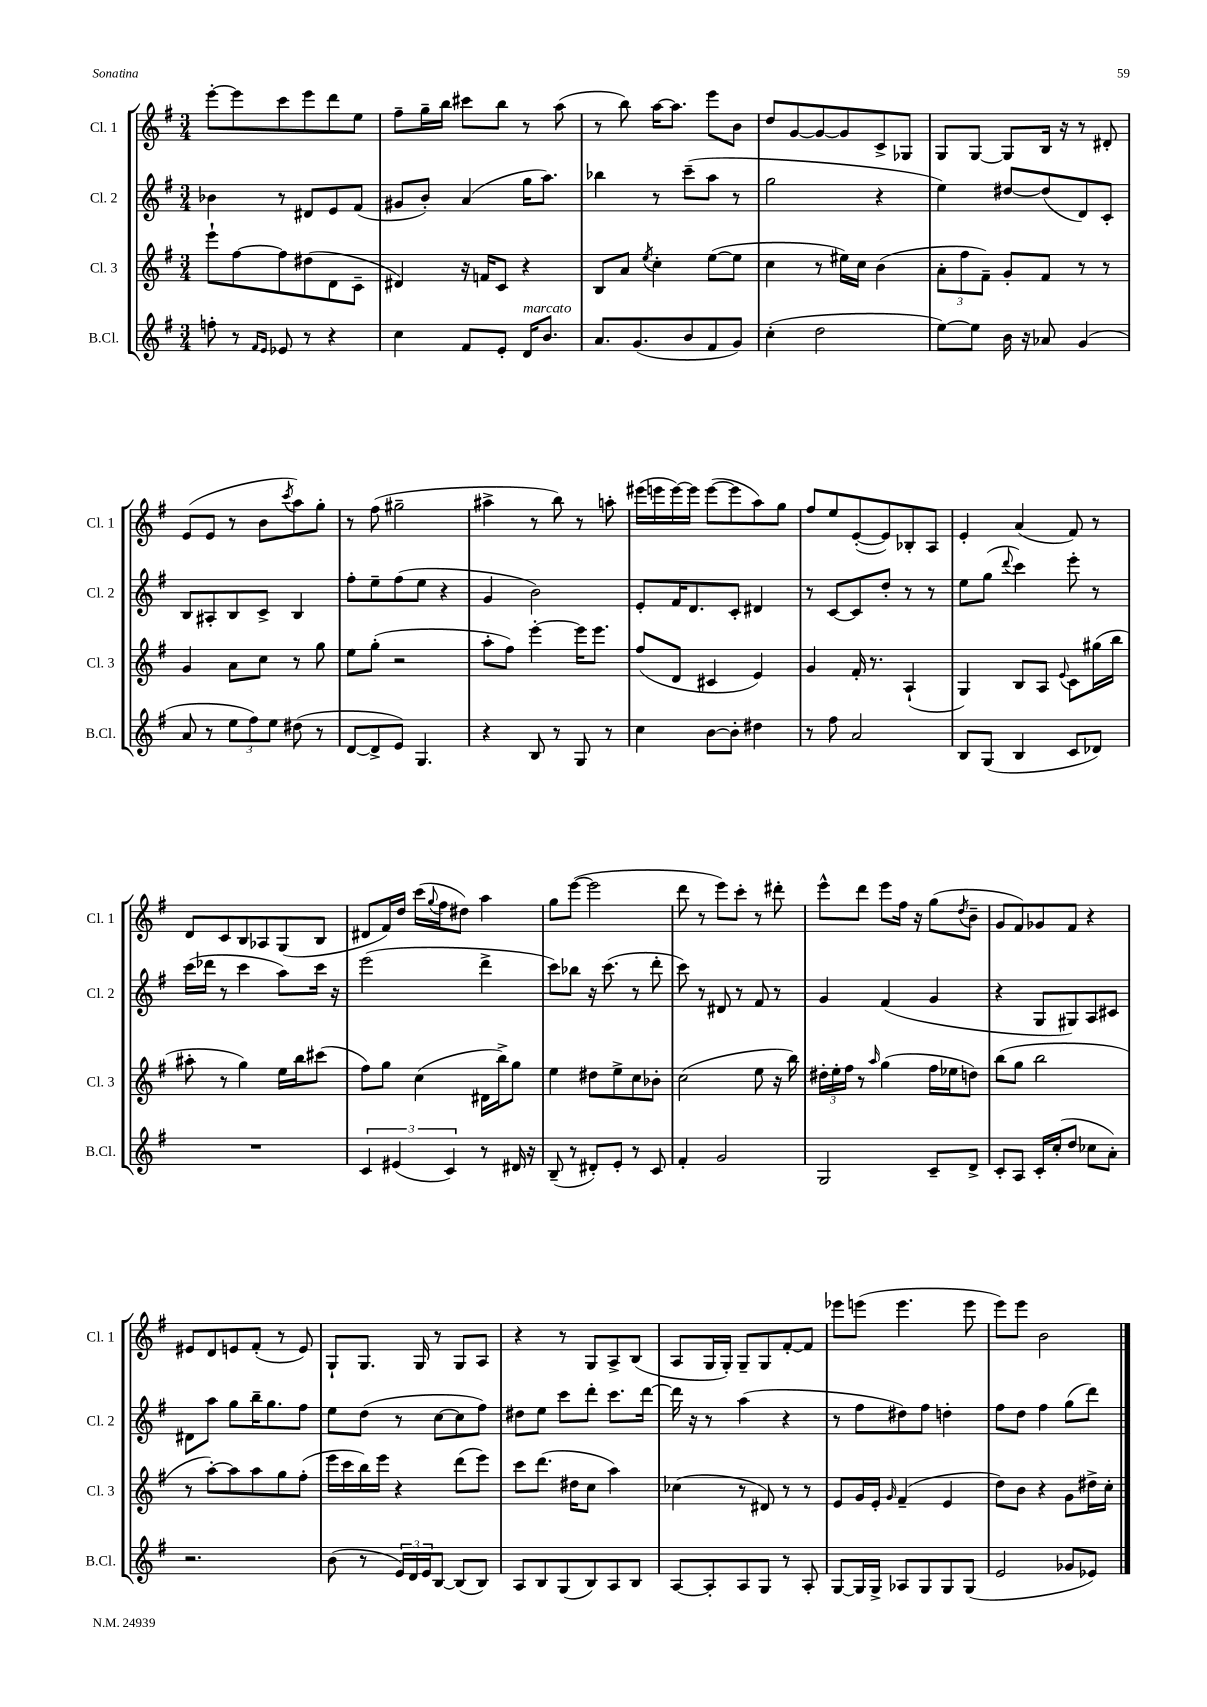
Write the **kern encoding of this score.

**kern	**kern	**kern	**kern
*staff4	*staff3	*staff2	*staff1
*clefG2	*clefG2	*clefG2	*clefG2
*k[f#]	*k[f#]	*k[f#]	*k[f#]
*M3/4	*M3/4	*M3/4	*M3/4
8ff'\	8eee`\L	4b-\	[8eee'\L
8r	[8ff#\	.	8eee\]
16qqf#/LL	.	.	.
16qqe/JJ	.	.	.
8e-/	8ff#\]	8r	8ccc\
8r	(8dd#\	8d#/L	8eee\
4r	8d\	8e/	8ddd\
.	8c~\J	(8f#/J	8ee\J
=	=	=	=
4cc\	4d#/)	8g#/L	8ff#~\L
.	.	8b'/J)	16gg~\L
.	.	.	16bb\JJ
8f#/L	16r	(4a/	8ccc#\L
.	16f/LK	.	.
8e'/J	8c/J	.	8bb\J
16d/LK	4r	16gg\LK	8r
8.b/J	.	8.aa\J)	.
.	.	.	(8aa\
=	=	=	=
8.a/L	8B/L	4bb-\	8r
.	8a/J	.	8bb\)
(8.g/	.	.	.
.	8qee/	.	.
.	4cc'\	8r	[16aa\LK
.	.	.	8.aa\]J
8b/	.	(8ccc~\L	.
8f#/	([8ee\L	8aa\J	8eee\L
8g/J)	8ee\]J	8r	8b\J
=	=	=	=
(4cc'\	4cc\	2gg\	8dd/L
.	.	.	[8g/
2dd\	8r	.	8g/_
.	16ee#\LL)	.	8g/]
.	16cc\JJ	.	.
.	(4b\	4r	8c^/
.	.	.	8G-/J
=	=	=	=
[8ee\L)	12a'\L	4ee\)	8G/L
.	12ff#\	.	.
8ee\]J	.	.	[8G/J
.	12f#~\J)	.	.
16b\	8g'/L	[8dd#/L	8G/]L
16r	.	.	.
8a-/	8f#/J	(8dd#/]	16B/Jk
.	.	.	16r
(4g/	8r	8d/)	8r
.	8r	8c'/J	8d#'/
=	=	=	=
8a/	4g/	8B/L	(8e/L
8r	.	8A#'/	8e/J
12ee\L	8a\L	8B/	8r
12ff#\)	.	.	.
.	8cc\J	8c^/J	8b\L
12ee\J	.	.	.
.	.	.	8qccc/
(8dd#\	8r	4B/	8aa\)
8r	8gg\	.	8gg'\J
=	=	=	=
[8d/L	8ee\L	8ff#'\L	8r
8d^/]	(8gg'\J	8ee~\	(8ff#\
8e/J)	2r	(8ff#\	2gg#~\
4.G/	.	8ee\J	.
.	.	4r	.
=	=	=	=
4r	8aa'\L	4g/	4aa#^\
.	8ff#\J)	.	.
8B/	[4eee'\	2b\)	8r
8r	.	.	8bb\)
8G/	16eee\]LK	.	8r
.	8.eee\J	.	.
8r	.	.	8aa'\
=	=	=	=
4cc\	(8ff#/L	8e'/L	(16eee#\LL
.	.	.	16eee\
.	8d/J	16f#/K	[16eee\)
.	.	8.d/	16eee\]JJ
[8b\L	4c#/	.	([8eee\L
8b'\]J	.	8c'/J	8eee\]
4dd#\	4e/)	4d#/	8aa\)
.	.	.	8gg\J
=	=	=	=
8r	4g/	8r	8ff#/L
8ff#\	.	[8c/L	8ee/
2a/	16f#'/	8c/]	([8e'/
.	8.r	.	.
.	.	8dd'/J	8e/])
.	(4A`/	8r	8B-'/
.	.	8r	8A/J
=	=	=	=
8B/L	4G/)	8ee\L	4e'/
(8G/J	.	(8gg\J	.
.	.	8qqddd/	.
4B/	8B/L	4ccc\)	(4a/
.	8A/J	.	.
.	8qqe/	.	.
8c/L	8c\L	8eee'\	8f#/)
8d-/J)	(16gg#\L	8r	8r
.	16bb\JJ	.	.
=	=	=	=
2.r	8aa#'\	(16ccc\LL	8d/L
.	.	16ddd-\JJ	.
.	8r	8r	8c/
.	4gg\)	4ccc\	8B/
.	.	.	8A-/
.	16ee\LL	8aa\L)	(8G/
.	16bb\J	.	.
.	(8ccc#\J	16ccc\Jk	8B/J
.	.	16r	.
=	=	=	=
6c/	8ff#\L)	(2eee\	8d#/L
.	8gg\J	.	16f#/L)
(6e#/	.	.	.
.	.	.	16dd/JJ
.	(4cc\	.	(16ccc\LL
.	.	.	8qqgg/
.	.	.	16ff#\J
6c/)	.	.	.
.	.	.	8dd#\J)
8r	16d#\LL	4ddd^\	4aa\
.	16bb^\J)	.	.
16d#/	8gg\J	.	.
16r	.	.	.
=	=	=	=
(8B~/	4ee\	8ccc\L)	8gg\L
8r	.	8bb-\J	([8eee\J
8d#'/L)	8dd#\L	16r	2eee\]
.	.	(8.ccc\	.
8e'/J	8ee^\	.	.
8r	8cc\	8r	.
8c/	8b-'\J	8ddd'\	.
=	=	=	=
4f#'/	(2cc\	8ccc\)	8ddd\
.	.	8r	8r
2g/	.	8d#/	8eee\L)
.	.	8r	8ccc'\J
.	8ee\	8f#/	8r
.	16r	8r	8ddd#'\
.	16bb\)	.	.
=	=	=	=
2G/	24dd#'\LL	4g/	8eee^^\L
.	24ee'\	.	.
.	24ff#\JJ	.	.
.	8r	.	8ddd\J
.	16qqaa/	.	.
.	(4gg\	(4f#/	8eee\L
.	.	.	16ff#\Jk
.	.	.	16r
8c~/L	16ff#\LL	4g/	(8gg\L
.	16ee-\J	.	.
.	.	.	8qdd/
8d^/J	8dd\J)	.	8b~\J
=	=	=	=
8c'/L	(8bb\L	4r	8g/L
8A/J	8gg\J	.	8f#/)
16c'/LL	2bb\	8G/L	8g-/
(16cc'/J	.	.	.
8dd/J	.	8G#/)	8f#/J
8cc-\L	.	8A/	4r
8a'\J)	.	8c#/J	.
=	=	=	=
2.r	8r	8d#\L	8e#/L
.	[8aa'\L)	8aa\J	8d/
.	8aa\]	8gg\L	8e/
.	8aa\	16bb~\K	(8f#'/J
.	.	8.gg\	.
.	8gg\	.	8r
.	(8ff#'\J	8ff#\J	8e/)
=	=	=	=
(8b\	16eee\LL	8ee\L	8G`/L
.	16ccc\	.	.
8r	16bb\)	(8dd\J	8.G/J
.	16eee\JJ	.	.
24e/LL)	4r	8r	.
24d/	.	.	.
.	.	.	16G/
24e/J	.	.	.
[8B/J	.	[8cc\L	8r
(8B/]L	(8ddd\L	8cc\]	8G/L
8B/J)	8eee\J)	8ff#\J)	8A/J
=	=	=	=
8A/L	8ccc\L	8dd#\L	4r
8B/	(8.ddd\J	8ee\J	.
(8G/	.	8ccc\L	8r
.	16dd#\LK	.	.
8B/)	8cc\J	8ddd'\J	8G/L
8A/	4aa\)	8.ccc\L	8A^/
8B/J	.	.	(8B/J
.	.	[16ddd\Jk	.
=	=	=	=
[8A/L	(4cc-\	16ddd\]	8A/L
.	.	16r	.
8A'/]	.	8r	16G/L
.	.	.	16G'/JJ)
8A/	8r	(4aa\	8G~/L
8G/J	8d#/)	.	8G/
8r	8r	4r	[8f#'/
8A'/	8r	.	8f#/]J
=	=	=	=
[8G/L	8e/L	8r	8eee-\L
16G/]L	16g/L	8ff#\L	(8eee\J
16G^/JJ	16e'/JJ	.	.
.	16qqg/	.	.
8A-/L	(4f#~/	8dd#\)	4.eee\
8G/	.	8ff#\J	.
8G/	4e/	4dd'\	.
(8G/J	.	.	8eee\
=	=	=	=
2e/	8dd\L)	8ff#\L	8eee\L)
.	8b\J	8dd\J	8eee\J
.	4r	4ff#\	2b\
8g-/L	8g\L	(8gg\L	.
8e-/J)	16dd#^\L	8ddd\J)	.
.	16cc'\JJ	.	.
==	==	==	==
*-	*-	*-	*-
